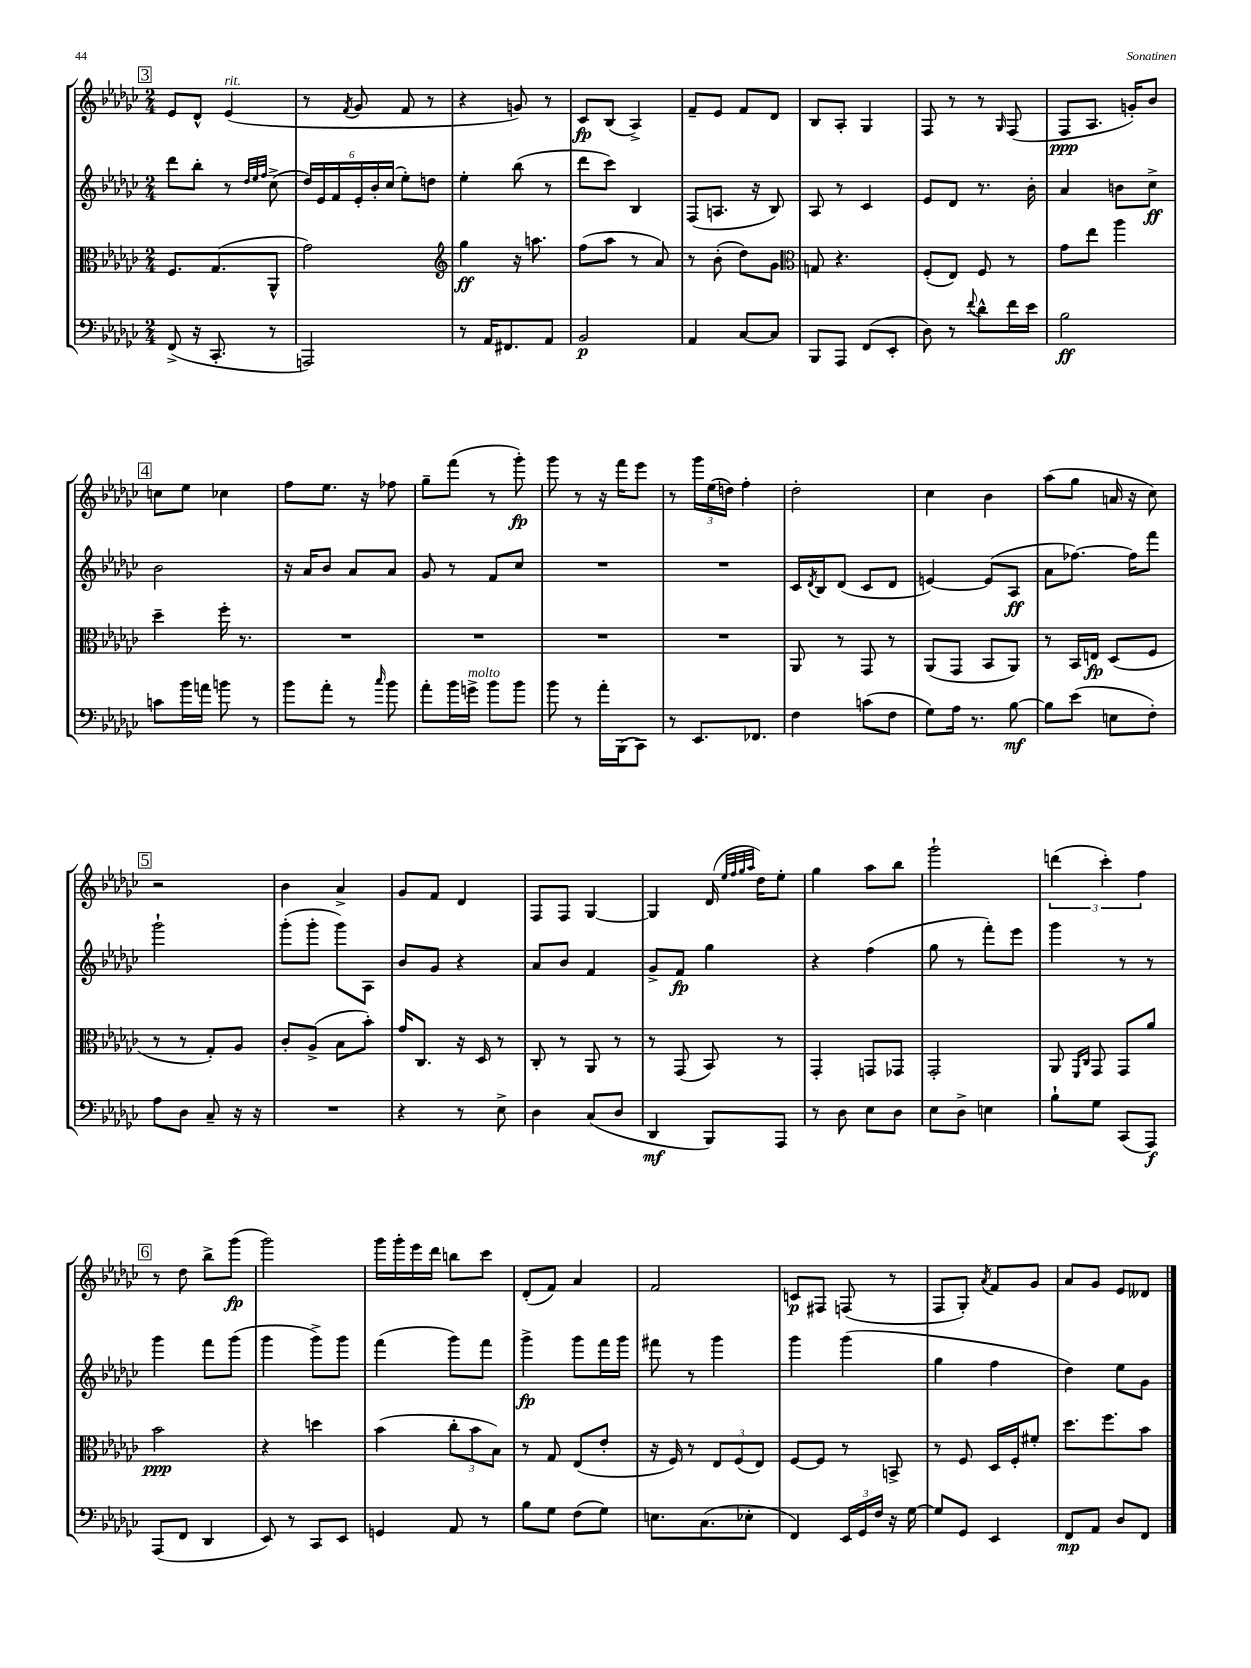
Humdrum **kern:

**kern	**kern	**kern	**kern
*staff4	*staff3	*staff2	*staff1
*clefF4	*clefC3	*clefG2	*clefG2
*k[b-e-a-d-g-c-]	*k[b-e-a-d-g-c-]	*k[b-e-a-d-g-c-]	*k[b-e-a-d-g-c-]
*M2/4	*M2/4	*M2/4	*M2/4
(8FF^/	8.F/L	8ddd-\L	8e-/L
16r	.	8bb-'\J	8d-^^/J
8.CC-'/	(8.G-/	.	.
.	.	8r	(4e-/
.	.	32qqdd-/LLL	.
.	.	32qqee-/	.
.	.	32qqff/JJJ	.
8r	8AA-^^/J	(8cc-^\	.
=	=	=	=
2AAA/)	2g-\)	24dd-/LL)	8r
.	.	24e-/	.
.	.	24f/	.
.	.	.	8qf/
.	.	24e-'/	8g-/
.	.	24b-'/	.
.	.	(24cc-/JJ	.
.	.	8ee-'\L)	8f/
.	.	8dd\J	8r
=	=	=	=
*	*clefG2	*	*
8r	4gg-\	4ee-'\	4r
16AA-/LK	.	.	.
8.FF#/	.	.	.
.	16r	(8bb-\	8g/)
.	8.aa\	.	.
8AA-/J	.	8r	8r
=	=	=	=
2BB-/	(8ff\L	8ddd-\L	8c-/L
.	8aa-\J	8ccc-\J)	(8B-/J
.	8r	4B-/	4A-^/)
.	8a-/)	.	.
=	=	=	=
4AA-/	8r	(8F/L	8f~/L
.	(8b-'\	8.A/J	8e-/J
[8C-/L	8dd-\L)	.	8f/L
.	.	16r	.
8C-/]J	8g-\J	8B-/)	8d-/J
=	=	=	=
*	*clefC3	*	*
8BBB-/L	8G/	8A-/	8B-/L
8AAA-/J	4.r	8r	8A-'/J
(8FF/L	.	4c-/	4G-/
8EE-'/J	.	.	.
=	=	=	=
8D-\)	(8F'/L	8e-/L	8F/
8r	8E-/J)	8d-/J	8r
8qqf/	.	.	.
8d-^^\L	8F/	8.r	8r
.	.	.	16qqG-/
16f\L	8r	.	(8F/
16e-\JJ	.	16b-'\	.
=	=	=	=
2B-\	8g-\L	4a-/	8F/L
.	8ee-\J	.	8.A-/J
.	4aa-\	8b\L	.
.	.	.	16g'/LK)
.	.	8cc-^\J	8b-/J
=	=	=	=
8c\L	4dd-~\	2b-\	8cc\L
16b-\L	.	.	8ee-\J
16a\JJ	.	.	.
8b\	16ff'\	.	4cc-\
.	8.r	.	.
8r	.	.	.
=	=	=	=
8b-\L	2r	16r	8ff\L
.	.	16a-/LK	.
8a-'\J	.	8b-/J	8.ee-\J
8r	.	8a-/L	.
.	.	.	16r
16qqcc-/	.	.	.
8b-\	.	8a-/J	8ff-\
=	=	=	=
8a-'\L	2r	8g-/	8gg-~\L
16b-\L	.	8r	(8fff\J
16g^\JJ	.	.	.
8b-\L	.	8f/L	8r
8b-\J	.	8cc-/J	8ggg-'\)
=	=	=	=
8b-\	2r	2r	8ggg-\
8r	.	.	8r
16a-'\LL	.	.	16r
(16BBB-\J	.	.	16fff\LK
8CC-\J)	.	.	8eee-\J
=	=	=	=
8r	2r	2r	8r
8.EE-/L	.	.	24ggg-\LL
.	.	.	(24ee-\
.	.	.	24dd\JJ)
.	.	.	4ff'\
8.FF-/J	.	.	.
=	=	=	=
4F\	8AA-/	16c-/LL	2dd-'\
.	.	8qd-/	.
.	.	16B-/J	.
.	8r	(8d-/J	.
(8c\L	8GG-/	8c-/L	.
8F\J	8r	8d-/J	.
=	=	=	=
8G-\L)	(8AA-/L	[4e/)	4cc-\
16A-\Jk	8GG-/J	.	.
8.r	.	.	.
.	8BB-/L	(8e/]L	4b-\
[8B-\	8AA-/J)	8A-/J	.
=	=	=	=
8B-\]L	8r	8a-\L	(8aa-\L
(8e-\J	16BB-/LL	[8.ff-\J)	8gg-\J
.	16E/JJ	.	.
8E\L	(8D-/L	.	16a/
.	.	16ff-\]LK	16r
8F'\J)	8F/J	8fff\J	8cc-\)
=	=	=	=
8A-\L	8r	2ggg-`\	2r
8D-\J	8r	.	.
8C-~/	8G-'/L)	.	.
16r	8A-/J	.	.
16r	.	.	.
=	=	=	=
2r	8c-'/L	(8ggg-'\L	4b-\
.	(8A-^/J	8ggg-'\J	.
.	8B-\L	8ggg-\L)	4a-^/
.	8b-'\J)	8A-\J	.
=	=	=	=
4r	16g-/LK	8b-/L	8g-/L
.	8.C-/J	.	.
.	.	8g-/J	8f/J
8r	16r	4r	4d-/
.	16D-/	.	.
8E-^\	8r	.	.
=	=	=	=
4D-\	8C-'/	8a-/L	8F/L
.	8r	8b-/J	8F/J
(8C-/L	8AA-/	4f/	[4G-/
8D-/J	8r	.	.
=	=	=	=
4DD-/	8r	8g-^/L	4G-/]
.	(8GG-/	8f/J	.
8BBB-/L)	8BB-/)	4gg-\	(16d-/
.	.	.	32qqee-/LLL
.	.	.	32qqff/
.	.	.	32qqgg-/
.	.	.	32qqaa-/JJJ
.	.	.	16dd-\LK)
8AAA-/J	8r	.	8ee-'\J
=	=	=	=
8r	4GG-'/	4r	4gg-\
8D-\	.	.	.
8E-\L	8GG/L	(4ff\	8aa-\L
8D-\J	8GG-/J	.	8bb-\J
=	=	=	=
8E-\L	2GG-'/	8gg-\	2ggg-`\
8D-^\J	.	8r	.
4E\	.	8fff'\L)	.
.	.	8eee-\J	.
=	=	=	=
8B-`\L	8AA-/	4ggg-\	(6ddd\
.	16qqFF/LL	.	.
.	16qqC-/JJ	.	.
8G-\J	8GG-/	.	.
.	.	.	6ccc-'\)
(8CC-/L	8GG-/L	8r	.
.	.	.	6ff\
8AAA-/J)	8a-/J	8r	.
=	=	=	=
(8AAA-/L	2b-\	4ggg-\	8r
8FF/J	.	.	8dd-\
4DD-/	.	8fff\L	8bb-^\L
.	.	(8ggg-\J	(8ggg-\J
=	=	=	=
8EE-/)	4r	4ggg-\	2ggg-\)
8r	.	.	.
8CC-/L	4dd\	8ggg-^\L)	.
8EE-/J	.	8ggg-\J	.
=	=	=	=
4GG/	(4b-\	(4fff\	16ggg-\LL
.	.	.	16ggg-'\
.	.	.	16eee-\
.	.	.	16ddd-\JJ
8AA-/	12cc-'\L	8ggg-\L)	8bb\L
.	12b-\	.	.
8r	.	8fff\J	8ccc-\J
.	12B-\J)	.	.
=	=	=	=
8B-\L	8r	4ggg-^\	(8d-'/L
8G-\J	8G-/	.	8f/J)
(8F\L	(8E-/L	8ggg-\L	4a-/
8G-\J)	8e-'/J	16fff\L	.
.	.	16ggg-\JJ	.
=	=	=	=
8.E\L	16r	8fff#\	2f/
.	16F/)	.	.
.	8r	8r	.
(8.C-\	.	.	.
.	12E-/L	4ggg-\	.
.	(12F/	.	.
8E-'\J	.	.	.
.	12E-/J)	.	.
=	=	=	=
4FF/)	[8F/L	4ggg-\	8c/L
.	8F/]J	.	8F#/J
24EE-/LL	8r	(4ggg-\	(8F/
24GG-/	.	.	.
24F/JJ	.	.	.
16r	8BB^/	.	8r
[16G-\	.	.	.
=	=	=	=
8G-/]L	8r	4gg-\	8F/L
8GG-/J	8F/	.	8G-'/J)
.	.	.	8qa-/
4EE-/	16D-/LL	4ff\	8f/L
.	16F'/J	.	.
.	8f#'/J	.	8g-/J
=	=	=	=
8FF/L	8.dd-\L	4dd-\)	8a-/L
8AA-/J	.	.	8g-/J
.	8.ff\	.	.
8D-/L	.	8ee-\L	8e-/L
8FF/J	8b-\J	8g-\J	8d--/J
==	==	==	==
*-	*-	*-	*-
